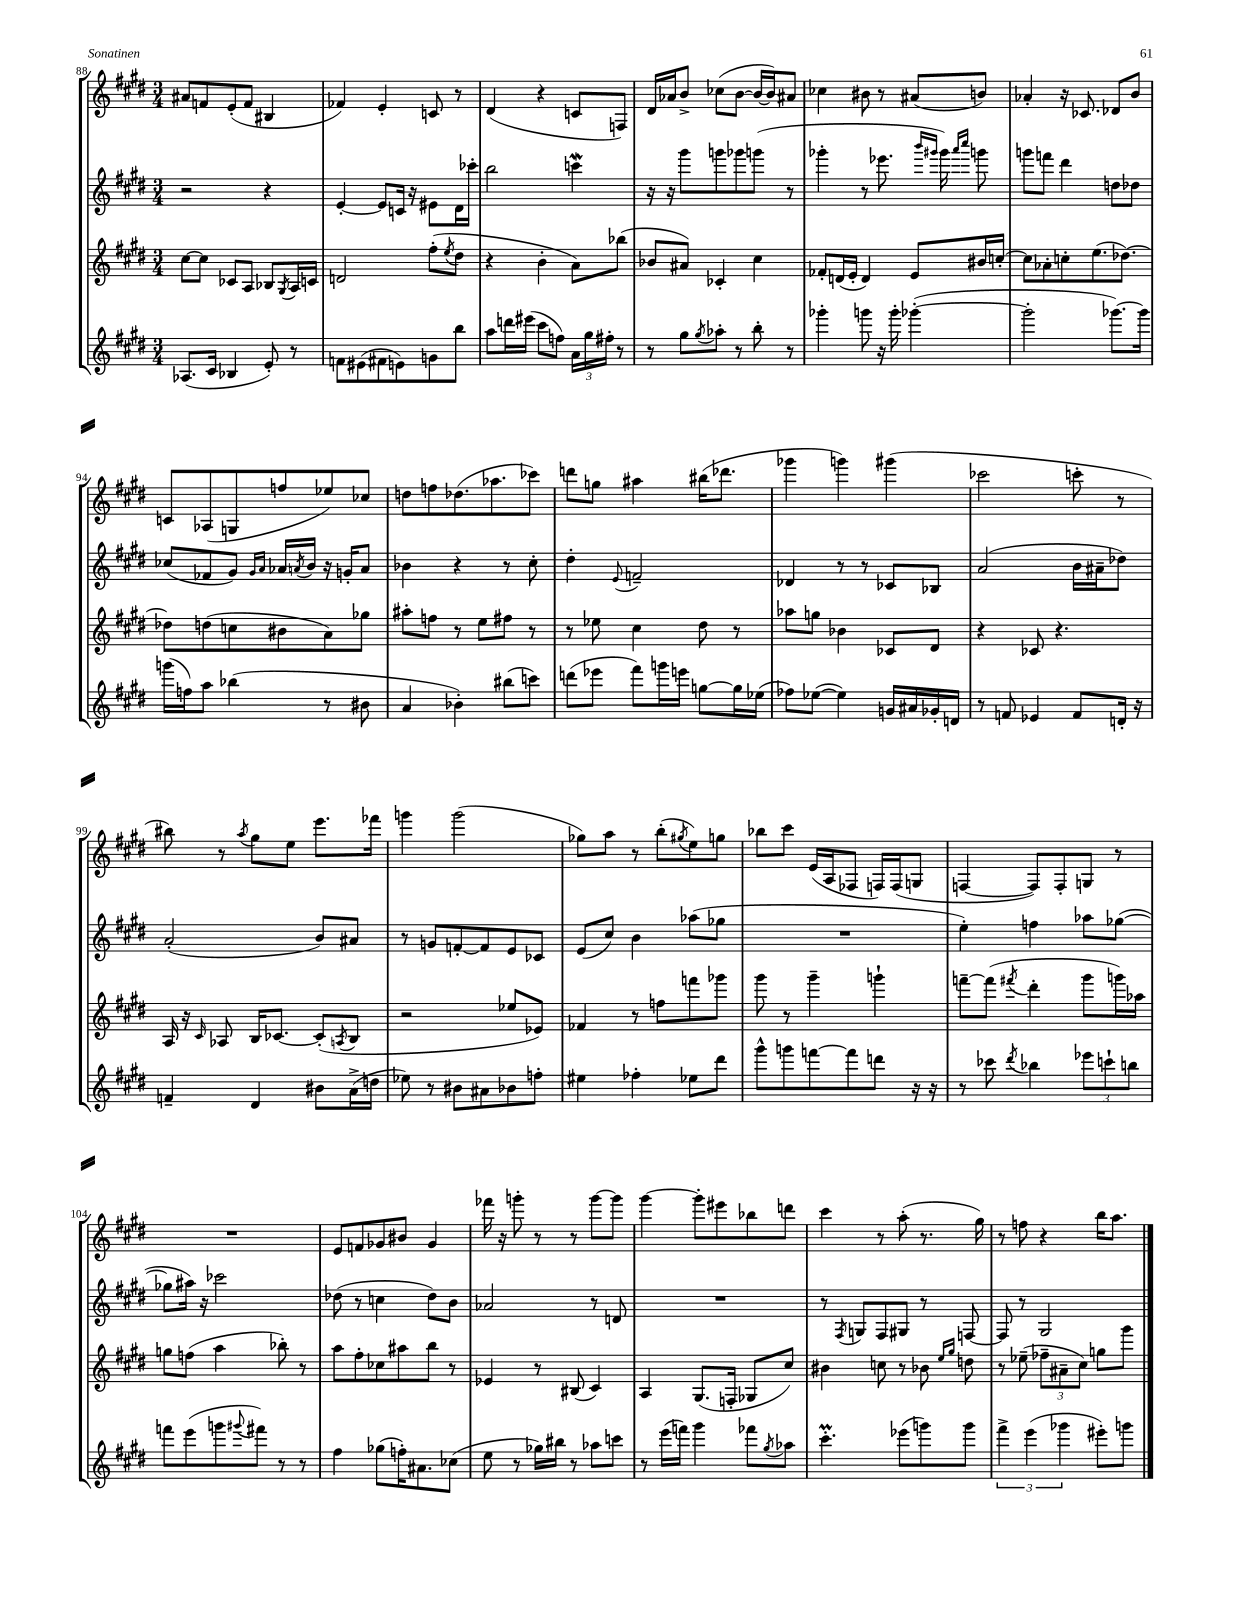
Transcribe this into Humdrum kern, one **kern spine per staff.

**kern	**kern	**kern	**kern
*staff4	*staff3	*staff2	*staff1
*clefG2	*clefG2	*clefG2	*clefG2
*k[f#c#g#d#]	*k[f#c#g#d#]	*k[f#c#g#d#]	*k[f#c#g#d#]
*M3/4	*M3/4	*M3/4	*M3/4
(8.A-	[8cc#	2r	8a#
.	8cc#]	.	8f
16c#	.	.	.
4B-	8c-	.	(8e'
.	8A	.	8f
8e')	8B-	4r	4B#
.	8qG#	.	.
8r	16A	.	.
.	16c	.	.
=	=	=	=
8f	2d	[4e'	4f-)
(8e#	.	.	.
8f#	.	8e]	4e'
8e)	.	16c	.
.	.	16r	.
8g	(8ff#'	8e#	8c
.	8qee	.	.
8bb	8dd#	16d#	8r
.	.	16ccc-'	.
=	=	=	=
8aa	4r	2bb	(4d#
16ddd	.	.	.
(16eee#	.	.	.
8ccc#	4b'	.	4r
8ff)	.	.	.
24a	8a)	4ccc	8c
24gg#	.	.	.
24ff#'	.	.	.
8r	(8bb-	.	8F)
=	=	=	=
8r	8b-	16r	16d#
.	.	16r	16a-
8gg#	8a#)	8ggg#	8b^
8qgg#	.	.	.
8aa-'	4c-'	8ggg	(8cc-
8r	.	8ggg-	[8b
8bb'	4cc#	(8ggg	16b_
.	.	.	16b])
8r	.	8r	8a#
=	=	=	=
4ggg-'	8f-'	4ggg-'	4cc-
.	(16d	.	.
.	16e'	.	.
8ggg	4d)	8r	8b#
16r	.	8.eee-	8r
16ggg'	.	.	.
([4ggg-'	8e	.	(8a#
.	.	16qqbbb	.
.	.	16qqggg#	.
.	.	16ggg#)	.
.	.	16qqaaa	.
.	.	16qqcccc#	.
.	16b#	8ggg	8b)
.	[16cc'	.	.
=	=	=	=
2ggg-']	8cc]	8ggg	4a-'
.	8a-'	8fff	.
.	8cc'	4ddd#	16r
.	.	.	8.c-
.	(8.ee	.	.
[8.ggg-)	.	8dd	8d-
.	[8.dd-)	.	.
.	.	8dd-	8b
16ggg-]	.	.	.
=	=	=	=
(16ggg	8dd-]	(8cc-	8c
16ff)	.	.	.
8aa	(8dd	8f-	(8A-
(4bb-	8cc	8g#)	8G
.	.	16qqg#	.
.	.	16qqa	.
.	8b#	16a-	8ff
.	.	8qa	.
.	.	16b	.
8r	8a)	16r	8ee-)
.	.	16g'	.
8b#	8gg-	8a	8cc-
=	=	=	=
4a	8aa#'	4b-	8dd
.	8ff	.	8ff
4b-')	8r	4r	(8.dd-
.	8ee	.	.
.	.	.	8.aa-
(8bb#	8ff#	8r	.
8ccc)	8r	8cc#'	8ccc-)
=	=	=	=
(8ddd	8r	4dd#'	8ddd
8eee-	8ee-	.	8gg
.	.	8qqe	.
8fff#)	4cc#	2f~	4aa#
16ggg	.	.	.
16eee	.	.	.
[8gg	8dd#	.	(16bb#
.	.	.	8.ddd-
16gg]	8r	.	.
(16ee-	.	.	.
=	=	=	=
8ff-)	8aa-	4d-	4ggg-
([8ee-	8gg	.	.
4ee-])	4b-	8r	4ggg)
.	.	8r	.
16g	8c-	8c-	(4ggg#
16a#	.	.	.
16g-'	8d#	8B-	.
16d	.	.	.
=	=	=	=
8r	4r	(2a	2ccc-
8f	.	.	.
4e-	8c-	.	.
.	4.r	.	.
8f	.	16b	8ccc'
.	.	16a#~	.
16d'	.	8dd-)	8r
16r	.	.	.
=	=	=	=
4f~	16A	(2a'	8bb#)
.	16r	.	.
.	16qqc#	.	.
.	8A-	.	8r
.	.	.	8qaa
4d#	16B	.	8gg#
.	[8.c-	.	.
.	.	.	8ee
8b#	(8c-']	8b)	8.eee
.	8qA	.	.
(16a^	8B	8a#	.
16dd	.	.	16fff-
=	=	=	=
8ee-)	2r	8r	4ggg
8r	.	8g	.
8b#	.	[8f'	(2ggg
8a#	.	8f]	.
8b-	8ee-	8e	.
8ff'	8e-)	8c-	.
=	=	=	=
4ee#	4f-	(8e	8gg-)
.	.	8cc#)	8aa
4ff-'	8r	4b	8r
.	8ff	.	(8bb'
.	.	.	8qgg#
8ee-	8fff	(8aa-	8ee)
8ddd#	8ggg-	8gg-	8gg
=	=	=	=
8ggg#^^	8ggg#	2.r	8bb-
8ggg	8r	.	8ccc#
[8fff	4ggg#~	.	(16e
.	.	.	16A
8fff]	.	.	8F-
8ddd	4ggg`	.	16F)
.	.	.	(16F
16r	.	.	8G
16r	.	.	.
=	=	=	=
8r	[8fff~	4ee')	[4F
8ccc-	(8fff]	.	.
8qddd#	8qfff#	.	.
4bb-	4ddd#'	4ff	8F])
.	.	.	8F'
12eee-	8ggg#	8aa-	8G
12ccc`	.	.	.
.	16ggg)	([8gg-	8r
12bb	.	.	.
.	16aa-	.	.
=	=	=	=
8fff	8gg	8gg-]	2.r
(8eee	(8ff	16aa#)	.
.	.	16r	.
8ggg	4aa	2ccc-	.
8qqggg#	.	.	.
8fff#)	.	.	.
8r	8bb-')	.	.
8r	8r	.	.
=	=	=	=
4ff#	8aa	(8dd-	8e
.	8ff#'	8r	8f
(8gg-	8cc-	4cc	8g-
16ff')	8aa#	.	8b#
8.a#	.	.	.
.	8bb	8dd-)	4g-
(8cc-	8r	8b	.
=	=	=	=
8ee	4e-	2a-	16fff-
.	.	.	16r
8r	.	.	8ggg'
16gg-)	8r	.	8r
16bb#	.	.	.
8r	(8B#	.	8r
8aa-	4c#)	8r	[8ggg
8ccc	.	8d	8ggg]
=	=	=	=
8r	4A	2.r	[4ggg#
(16eee	.	.	.
16fff)	.	.	.
4ggg#	(8.G#	.	8ggg#']
.	.	.	8eee#
.	16F'	.	.
8fff-	8G-	.	8bb-
8qgg#	.	.	.
8aa-	8cc#)	.	8ddd
=	=	=	=
4.ccc#'	4b#	8r	4ccc#
.	.	8qF#	.
.	.	8G	.
.	8cc	8F#	8r
(8eee-	8r	8G#	(8aa'
8ggg)	8b-	8r	8.r
.	16qqee	.	.
.	16qqgg#	.	.
8ggg	8dd	[8F	.
.	.	.	16gg#)
=	=	=	=
6fff#^	8r	8F]	8r
.	(8ee-~	8r	8ff
(6eee	.	.	.
.	12ff-~	2G#	4r
6ggg-	12a#~	.	.
.	12cc#)	.	.
8eee#')	8gg	.	16bb
.	.	.	8.aa
8ggg	8ggg#	.	.
==	==	==	==
*-	*-	*-	*-
